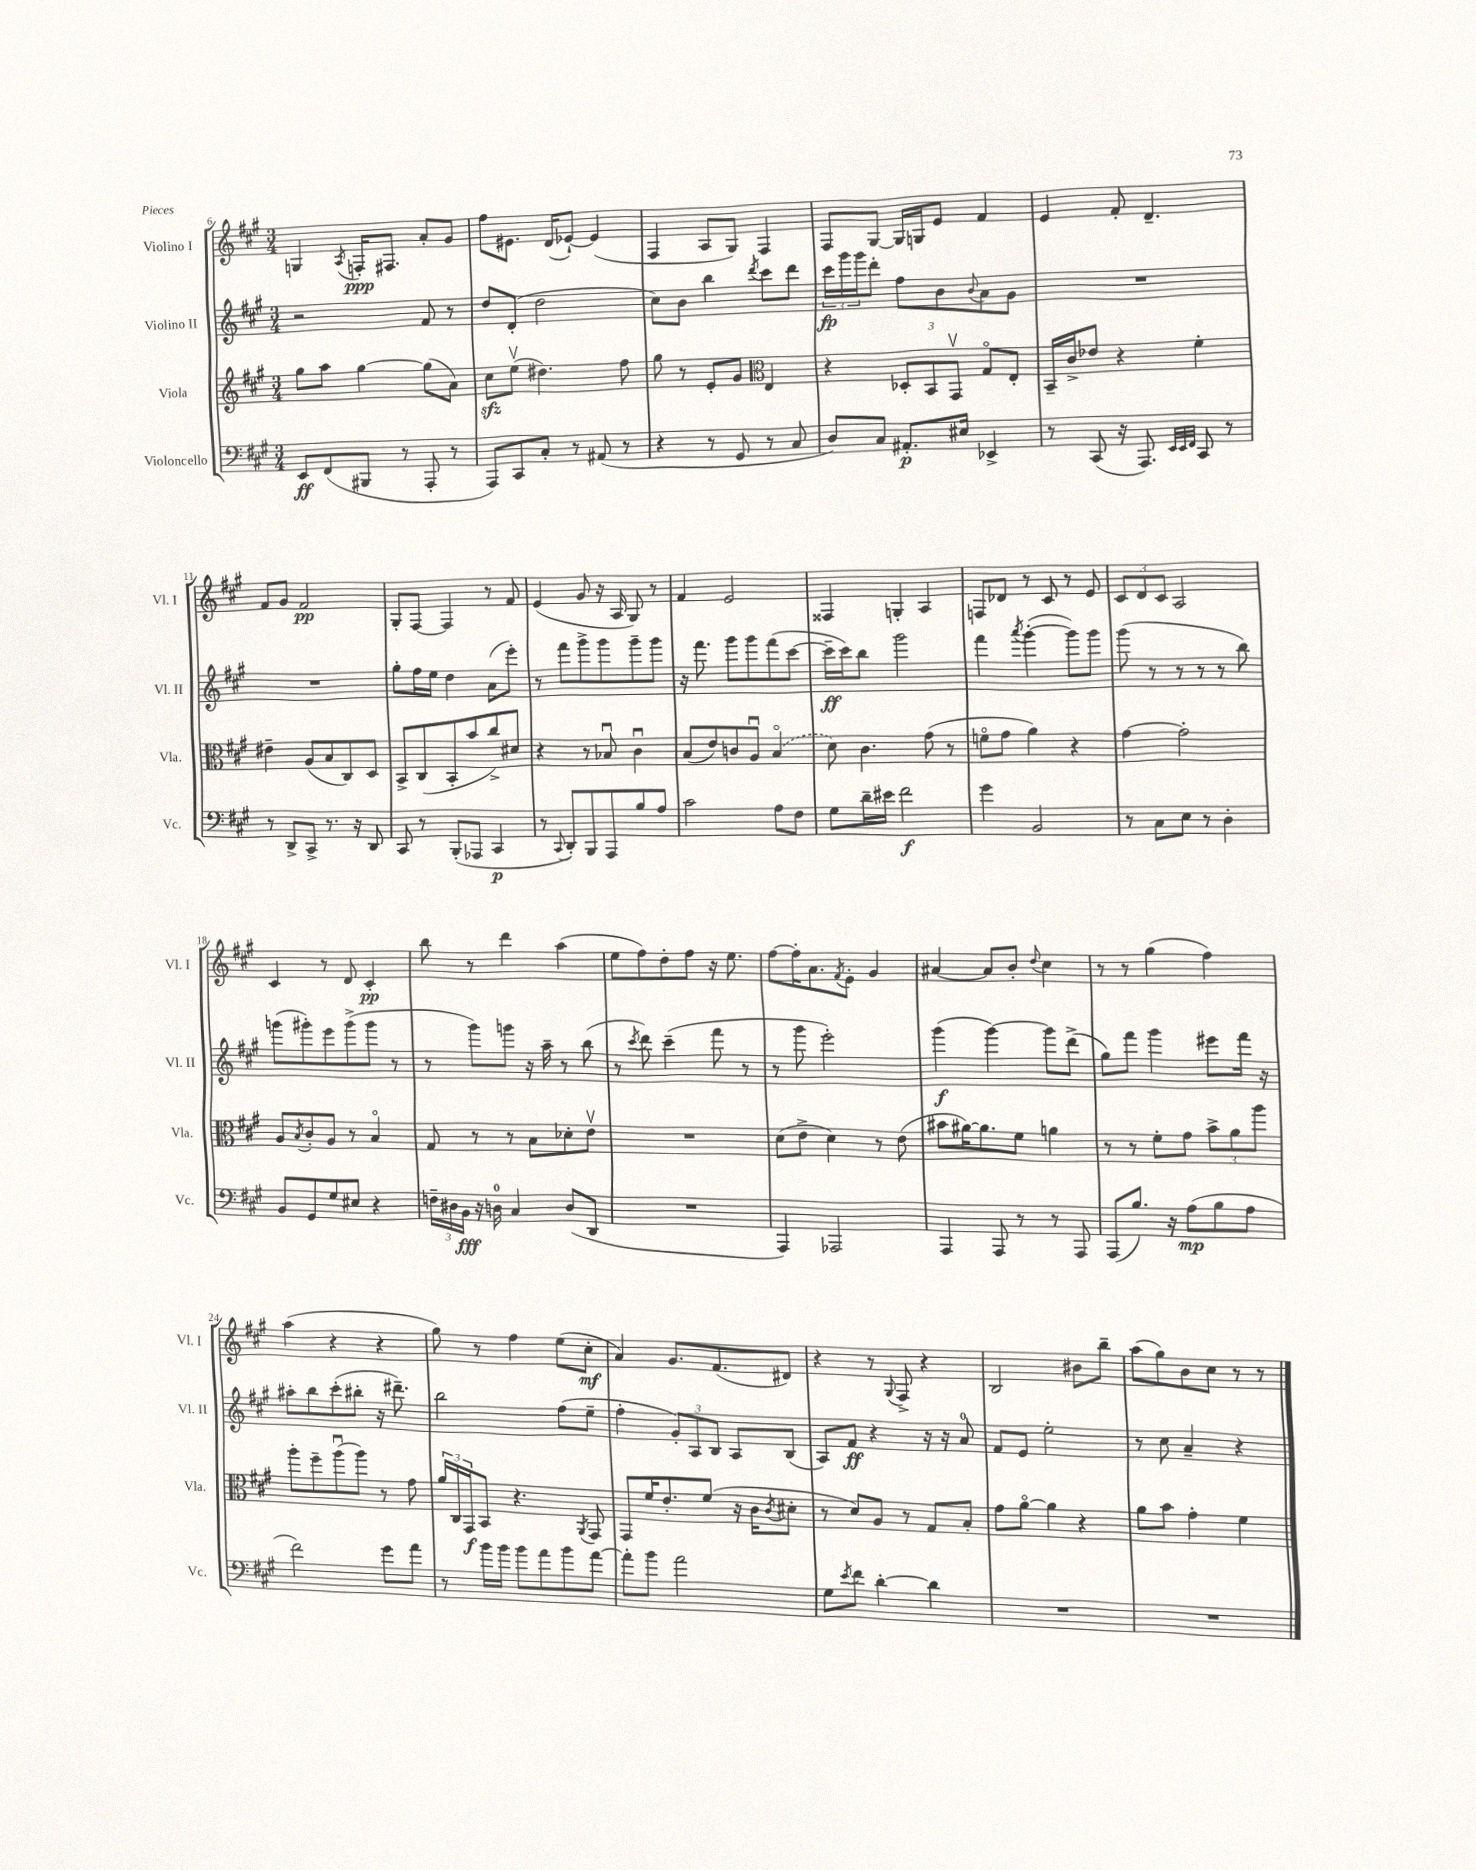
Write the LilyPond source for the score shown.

<<
\new StaffGroup <<
\new Staff = "s0" \with { instrumentName = "Violino I" shortInstrumentName = "Vl. I" } {
    \clef treble \key a \major \numericTimeSignature \time 3/4
    g4 \acciaccatura { a8 } f16-.\ppp fis8. a'8-. gis'8 |
    fis''8 eis'8. d'16( ees'8~-!) ees'4( |
    fis4 a8 gis8) fis4 |
    fis8 gis8~ gis16 g16 e'8 fis'4 |
    e'4 fis'8-. d'4.-- |
    fis'8 gis'8 fis'2\pp |
    gis8-. fis8~ fis4 r8 fis'8 |
    e'4( gis'8 r16 a16 gis8) r8 |
    fis'4 e'2 |
    fisis4 g4-. a4 |
    f8 des'8 r8 cis'8 r8 e'8 |
    \tuplet 3/2 { cis'8 d'8 cis'8 } a2 |
    cis'4 r8 d'8 cis'4-.\pp |
    b''8 r8 d'''4 a''4( |
    e''8 fis''8) d''8-. fis''8 r16 e''8. |
    fis''8~ fis''16-. a'8. \acciaccatura { fis'8 } e'8-. gis'4 |
    ais'4~ ais'8 b'8-. \appoggiatura { d''8 } cis''4 |
    r8 r8 gis''4( fis''4) |
    a''4( r4 r4 |
    gis''8) r8 fis''4 e''8( cis''8-.\mf |
    a'4) gis'8. fis'8.( dis'8) |
    r4 r8 \appoggiatura { gis8 } fis8-> r4 |
    b2 bis'8 b''8-- |
    a''8( gis''8) b'8 cis''8 r8 r8 \bar "|." |
}
\new Staff = "s1" \with { instrumentName = "Violino II" shortInstrumentName = "Vl. II" } {
    \clef treble \key a \major \numericTimeSignature \time 3/4
    r2 fis'8 r8 |
    d''8 d'8-.( d''2 |
    cis''8) b'8 b''4 \acciaccatura { d'''8 } cis'''8 d'''8 |
    \tuplet 3/2 { cis'''16\fp gis'''16 gis'''16 } d'''8-. fis''8 b'8 \appoggiatura { b'8 } a'8 gis'8 |
    R2. |
    R2. |
    gis''8-. fis''16 e''16 d''4 a'8( e'''8-.) |
    r8 fis'''8 gis'''8-> gis'''8 gis'''8-- gis'''8 |
    r16 fis'''8. gis'''8 gis'''8 fis'''8( cis'''8~ |
    cis'''16--\ff cis'''16) b''8 gis'''2 |
    fis'''4 \acciaccatura { a'''8 } gis'''4~-.( gis'''8) gis'''8 |
    gis'''8( r8 r8 r8 r8 b''8) |
    g'''8( gis'''8-.) e'''8 gis'''8->( gis'''8 r8 |
    r8 gis'''8) g'''8 r16 a''16-- r8 b''8( |
    r8 \acciaccatura { cis'''8 } d'''8) cis'''4--( fis'''8 r8 |
    r8 gis'''8 e'''2-.) |
    gis'''4\f( gis'''4~) gis'''8 d'''8->( |
    gis''8) fis'''8 gis'''4 eis'''8 fis'''16 r16 |
    ais''8-. b''8 cis'''8-.( bis''8-. r16 dis'''8.--) |
    b''2 fis''8( e''8-- |
    fis''4-. \tuplet 3/2 { gis'8-.) a8 b8 } a8 b8( |
    a8) fis'8\ff r4 r16 r16 a'8-0 |
    fis'8 e'8 e''2-. |
    r8 cis''8 a'4-- r4 \bar "|." |
}
\new Staff = "s2" \with { instrumentName = "Viola" shortInstrumentName = "Vla." } {
    \clef treble \key a \major \numericTimeSignature \time 3/4
    gis''8 a''8 gis''4~ gis''8( a'8) |
    cis''8\sfz e''8\upbow( dis''4.) fis''8 |
    gis''8 r8 e'8-. gis'8 \clef alto e4 |
    r4 \tuplet 3/2 { des8-. b,8 gis,8\upbow } gis8\flageolet e8-. |
    b,16-- cis'16-> ees'8 r4 fis'4-. |
    eis'4-- a8( b8 cis8) d8 |
    b,8-> cis8( b,8-. b'8 cis''8->) dis'8 |
    r4 r8 bes8\downbow cis'4\downbow |
    b8( e'8) c'8 a8\downbow \once \slurDashed b4\flageolet( |
    d'8) cis'4. gis'8( r8 |
    f'8\flageolet gis'8 a'4) r4 |
    gis'4~ gis'2-. |
    a8 \acciaccatura { b8 } cis'8-. a8 r8 b4\flageolet |
    gis8 r8 r8 b8 des'8-. e'8\upbow |
    R2. |
    d'8( e'8-> d'4) r8 e'8( |
    bis'8 ais'16~) ais'8. fis'8 a'4 |
    r8 r8 fis'8-. gis'8 \tuplet 3/2 { b'8-> a'8 a''8 } |
    a''8-. fis''8-- a''8\downbow( a''8) r8 gis'8 |
    \tuplet 3/2 { a'16 cis16 gis,16\f } b,8 r4. \acciaccatura { a,8 } gis,8 |
    gis,8 fis'16 e'8.-. fis'8( r16 cis'16 \acciaccatura { cis'8 } dis'8-. |
    r8 d'8) a8 r8 gis8 b8-. |
    gis'8 a'8~\flageolet a'4 r4 |
    a'8 b'8 gis'4-. fis'4 \bar "|." |
}
\new Staff = "s3" \with { instrumentName = "Violoncello" shortInstrumentName = "Vc." } {
    \clef bass \key a \major \numericTimeSignature \time 3/4
    e,8\ff fis,8( bis,,8 r8 a,,8-. r8 |
    a,,8) cis,8 cis8-. r8 ais,8( r8 |
    r4 r8 gis,8 r8 cis8 |
    d8) cis8 ais,8.-.\p eis16 ees,4-> |
    r8 cis,8( r16 a,,8.) \grace { e,32 e,32 fis,32 } cis,8 r8 |
    r8 d,8-> cis,8-> r8. r16 d,8 |
    cis,8 r8 b,,8-.( aes,,8 cis,4\p |
    r8 \appoggiatura { cis,8 } d,8-.) b,,8 a,,8 b8 a8 |
    cis'2 a8 fis8 |
    gis8 d'16-- eis'16 fis'2\f |
    gis'4 b,2 |
    r8 cis8 e8 r8 d4-. |
    b,8 gis,8 gis8 eis8 r4 |
    \tuplet 3/2 { f16-- dis16 b,16\fff } r16 d16-0 cis4 d8( d,8 |
    R2. |
    a,,4) aes,,2 |
    a,,4 a,,8 r8 r8 a,,8 |
    a,,8( b8.) r16 a8\mp( b8 a8 |
    fis'2) gis'8 a'8 |
    r8 b'16 b'16 b'8 a'8 b'8 a'8~ |
    a'8-. b'8 a'2 |
    gis8 \acciaccatura { e'8 } fis'8 d'4~-. d'4 |
    R2. |
    R2. \bar "|." |
}
>>
>>
\layout { \context { \Score currentBarNumber = #6 } }
